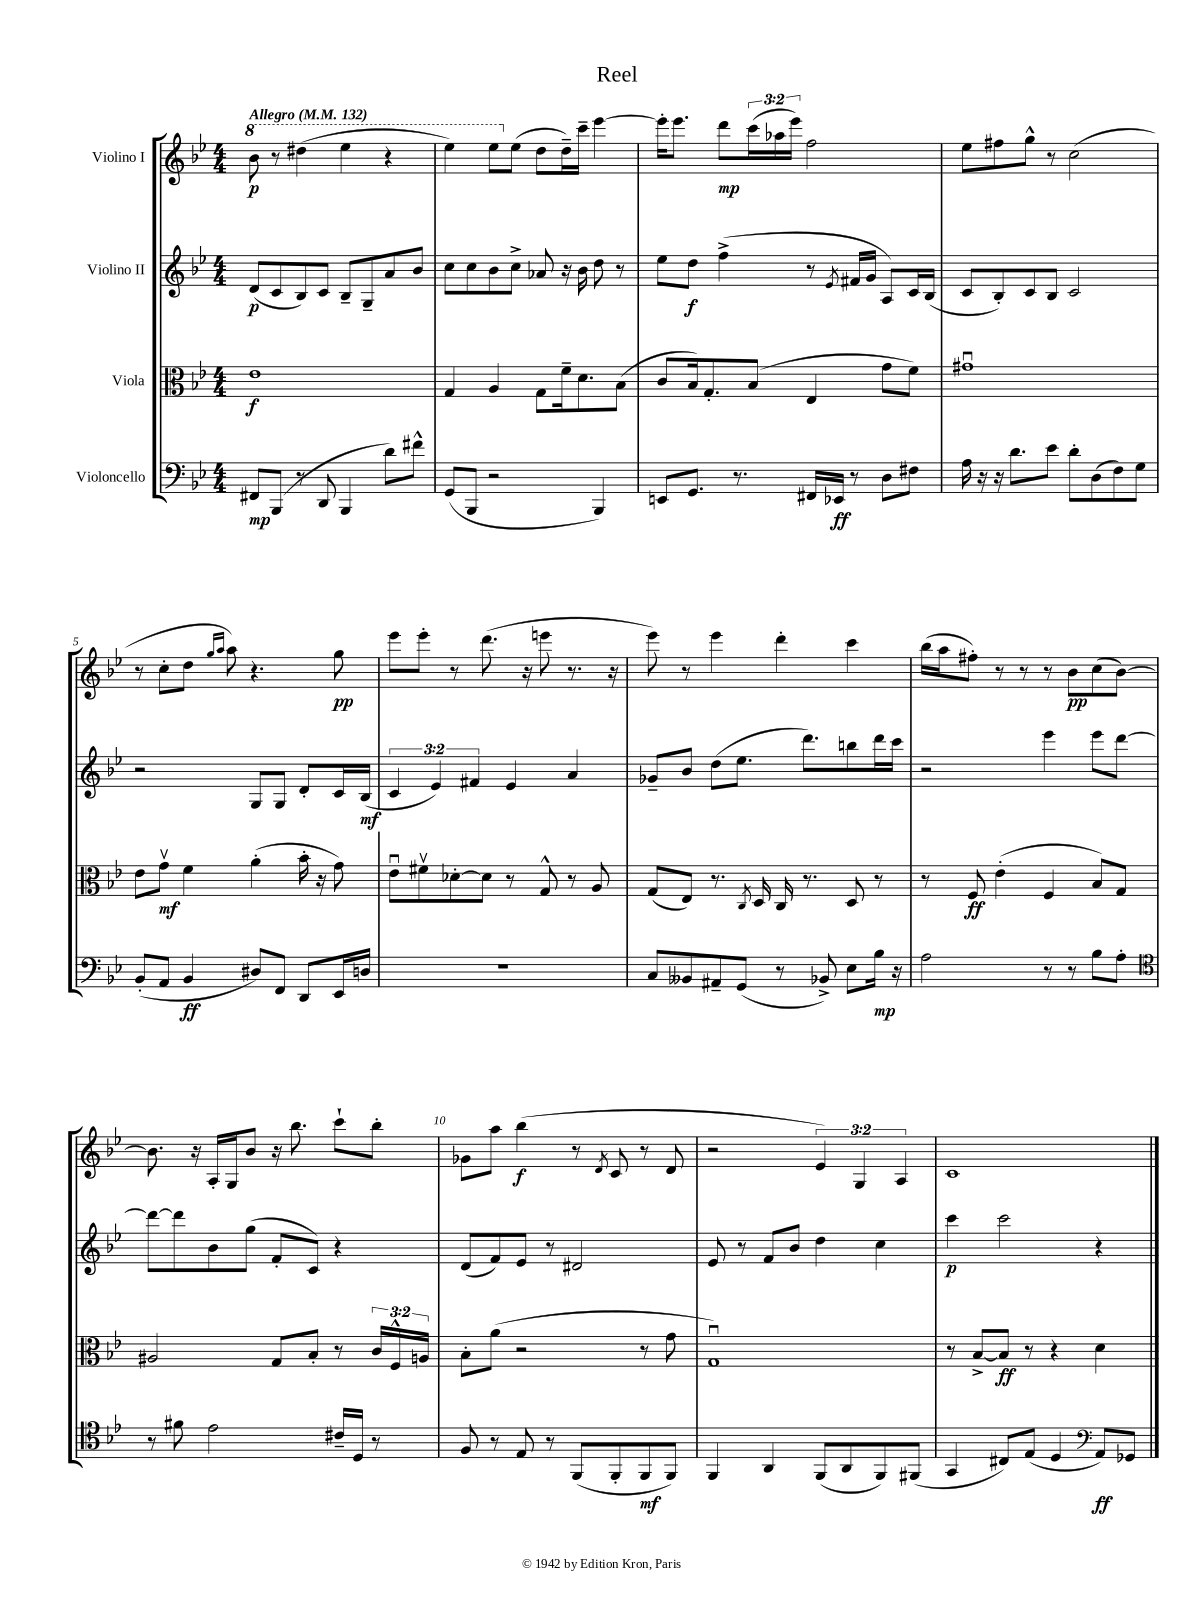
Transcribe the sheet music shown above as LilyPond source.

\header { title = "Reel" }
<<
\new StaffGroup <<
\new Staff = "s0" \with { instrumentName = "Violino I" } {
    \clef treble \key bes \major \numericTimeSignature \time 4/4 \override Staff.TupletNumber.text = #tuplet-number::calc-fraction-text \tempo "Allegro" 4 = 132
    \ottava #1 bes''8\p r8 dis'''4( ees'''4 r4 |
    ees'''4) ees'''8 \ottava #0 ees''8( d''8 d''16--) c'''16-- ees'''4~ |
    ees'''16-. ees'''8. d'''8\mp \tuplet 3/2 { c'''16( aes''16 ees'''16) } f''2 |
    ees''8 fis''8 g''8-^ r8 c''2( |
    r8 c''8-. d''8 \grace { g''16 a''16 } a''8) r4. g''8\pp |
    ees'''8 ees'''8-. r8 d'''8.( r16 e'''8 r8. r16 |
    ees'''8) r8 ees'''4 d'''4-. c'''4 |
    bes''16( a''16 fis''8-.) r8 r8 r8 bes'8\pp c''8( bes'8~) |
    bes'8. r16 a16-. g16 bes'8 r16 bes''8. c'''8-! bes''8-. |
    ges'8 a''8 bes''4\f( r8 \acciaccatura { d'8 } c'8 r8 d'8 |
    r2 \tuplet 3/2 { ees'4) g4 a4 } |
    c'1 \bar "|." |
}
\new Staff = "s1" \with { instrumentName = "Violino II" } {
    \clef treble \key bes \major \numericTimeSignature \time 4/4 \override Staff.TupletNumber.text = #tuplet-number::calc-fraction-text
    d'8\p( c'8 bes8) c'8 bes8-- g8-- a'8 bes'8 |
    c''8 c''8 bes'8 c''8-> aes'8 r16 bes'16 d''8 r8 |
    ees''8 d''8\f f''4->( r8 \acciaccatura { ees'8 } fis'16 g'16 a8) c'16 bes16( |
    c'8 bes8-.) c'8 bes8 c'2 |
    r2 g8 g8 d'8-. c'16 bes16\mf( |
    \tuplet 3/2 { c'4 ees'4) fis'4 } ees'4 a'4 |
    ges'8-- bes'8 d''8( ees''8. d'''8.) b''8 d'''16 c'''16 |
    r2 ees'''4 ees'''8 d'''8~ |
    d'''8~ d'''8 bes'8 g''8( f'8-. c'8) r4 |
    d'8( f'8) ees'8 r8 dis'2 |
    ees'8 r8 f'8 bes'8 d''4 c''4 |
    c'''4\p c'''2 r4 \bar "|." |
}
\new Staff = "s2" \with { instrumentName = "Viola" } {
    \clef alto \key bes \major \numericTimeSignature \time 4/4 \override Staff.TupletNumber.text = #tuplet-number::calc-fraction-text
    ees'1\f |
    g4 a4 g8 f'16-- d'8. bes8( |
    c'8 bes16) g8.-. bes8( ees4 g'8 f'8) |
    gis'1\downbow |
    ees'8 g'8\upbow\mf f'4 a'4-.( bes'16-. r16 g'8) |
    ees'8\downbow fis'8\upbow des'8~-. des'8 r8 g8-^ r8 a8 |
    g8( ees8) r8. \acciaccatura { c8 } d16 c16 r8. d8 r8 |
    r8 f8\ff ees'4-.( f4 bes8) g8 |
    ais2 g8 bes8-. r8 \tuplet 3/2 { c'16 f16-^ a16 } |
    bes8-. a'8( r2 r8 g'8 |
    g1\downbow) |
    r8 bes8~-> bes8\ff r8 r4 d'4 \bar "|." |
}
\new Staff = "s3" \with { instrumentName = "Violoncello" } {
    \clef bass \key bes \major \numericTimeSignature \time 4/4
    fis,8\mp bes,,8( r8 d,8 bes,,4 d'8) fis'8-^ |
    g,8( bes,,8 r2 bes,,4) |
    e,8 g,8. r8. fis,16 ees,16\ff r8 d8 fis8 |
    a16 r16 r16 d'8. ees'8 d'8-. d8( f8) g8 |
    bes,8-.( a,8 bes,4\ff dis8) f,8 d,8 ees,16 d16 |
    R1 |
    c8 beses,8 ais,8-- g,8( r8 bes,8->) ees8 bes16\mp r16 |
    a2 r8 r8 bes8 a8-. |
    \clef tenor r8 fis'8 ees'2 cis'16-- d16 r8 |
    f8 r8 ees8 r8 f,8( f,8-. f,8\mf f,8) |
    f,4 a,4 f,8( a,8 f,8) fis,8( |
    g,4 cis8) ees8( d4 \clef bass a,8\ff) ges,8 \bar "|." |
}
>>
>>
\layout { \context { \Score \override BarNumber.break-visibility = ##(#f #t #t) barNumberVisibility = #(every-nth-bar-number-visible 5) } }
